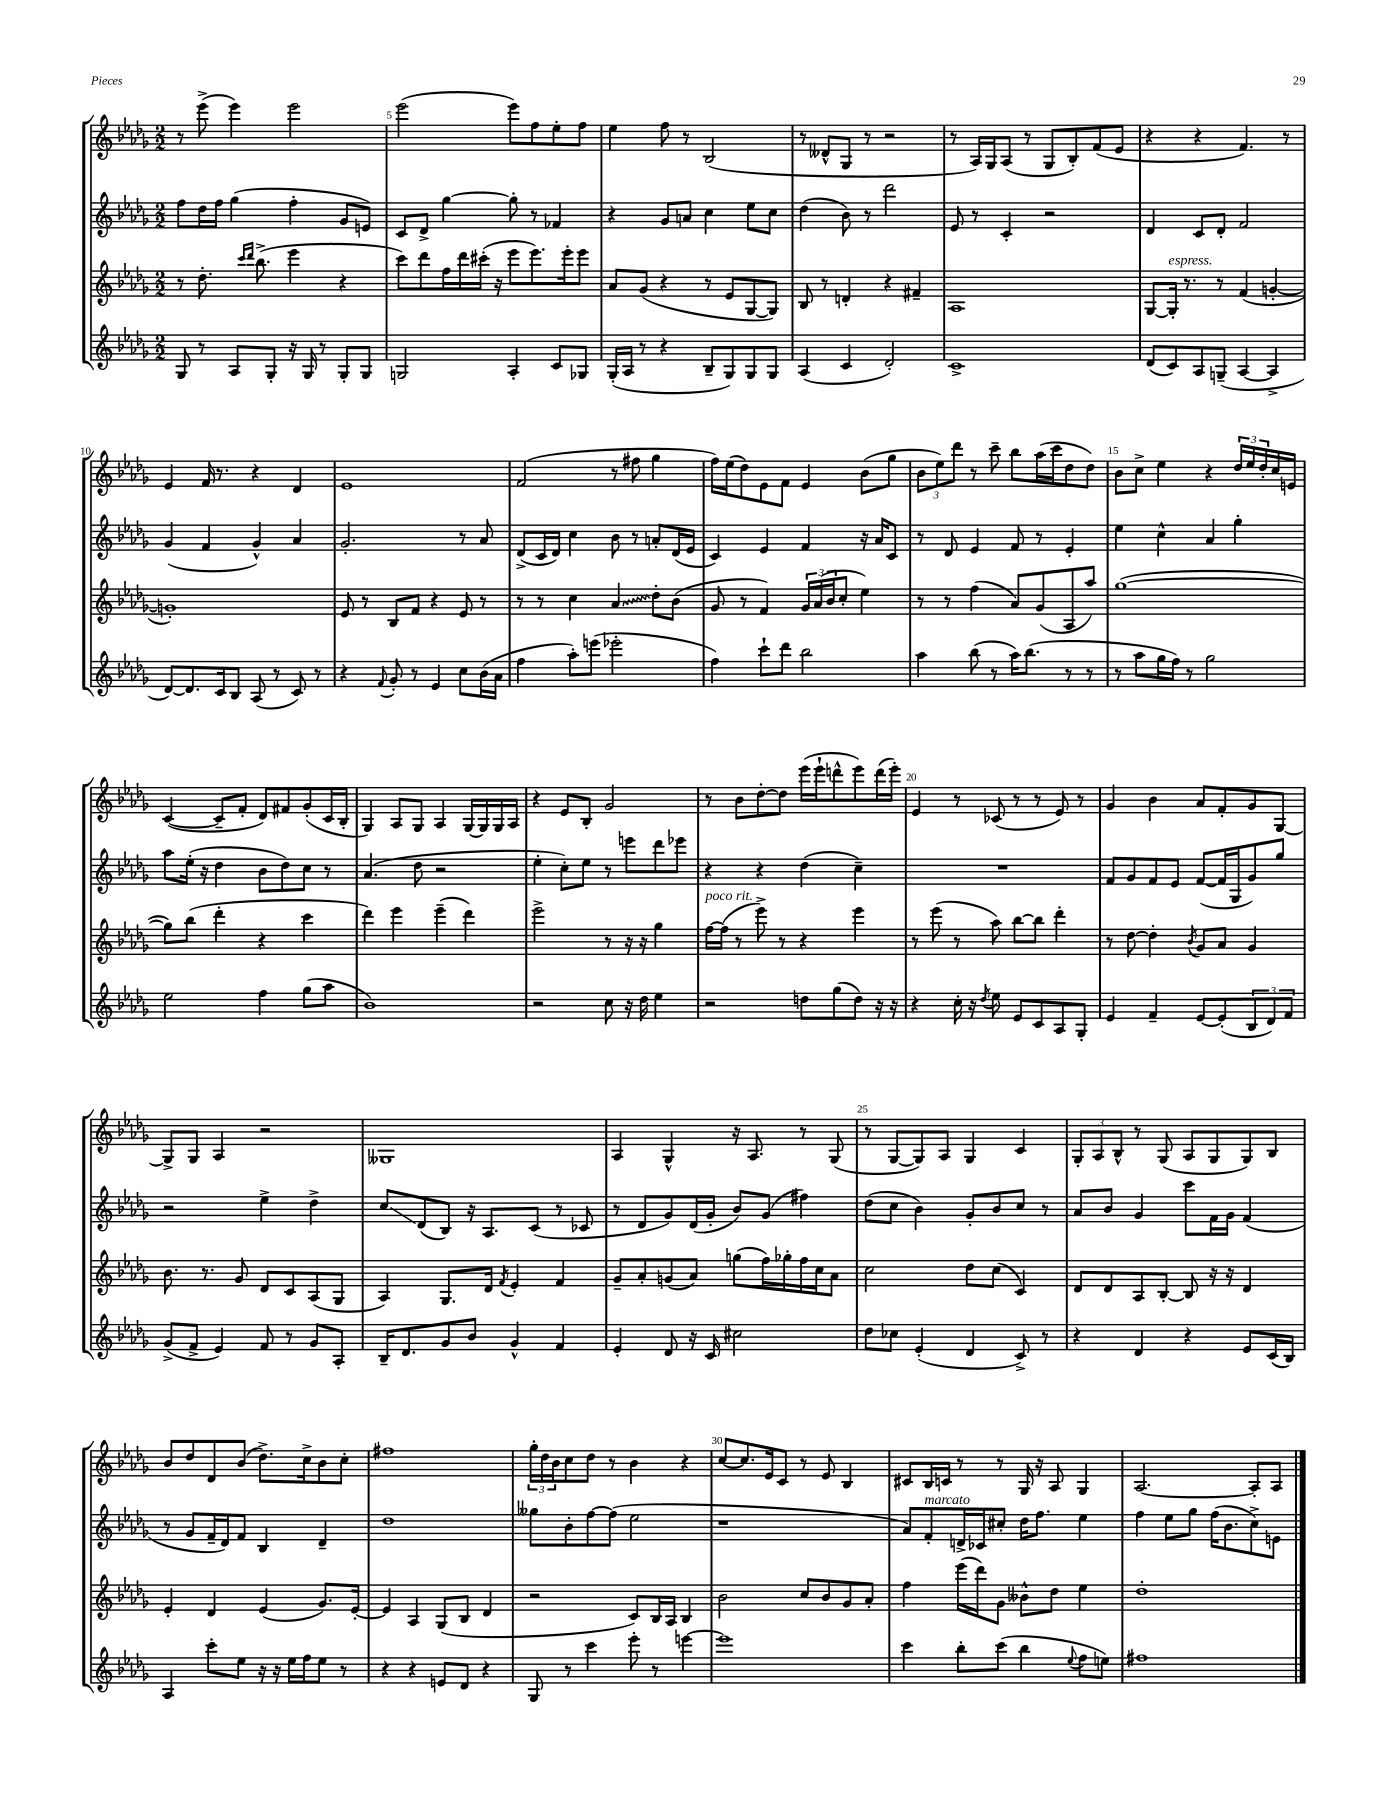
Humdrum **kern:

**kern	**kern	**kern	**kern
*staff4	*staff3	*staff2	*staff1
*clefG2	*clefG2	*clefG2	*clefG2
*k[b-e-a-d-g-]	*k[b-e-a-d-g-]	*k[b-e-a-d-g-]	*k[b-e-a-d-g-]
*M2/2	*M2/2	*M2/2	*M2/2
8G-	8r	8ff	8r
8r	8.dd-'	16dd-	(8eee-^
.	.	16ff	.
8A-	.	(4gg-	4eee-)
.	16qqccc	.	.
.	16qqddd-	.	.
.	(8.bb-^	.	.
8G-'	.	.	.
16r	4eee-	4ff'	2eee-
16G-	.	.	.
8r	.	.	.
8G-'	4r	8g-	.
8G-	.	8e)	.
=	=	=	=
2G	8ccc)	8c	(2eee-
.	8ddd-	8d-^	.
.	16ff	[4gg-	.
.	16ddd-	.	.
.	(16ccc#'	.	.
.	16r	.	.
4A-'	8eee-	8gg-']	8eee-)
.	8.eee-)	8r	8ff
8c	.	4f-	8ee-'
.	16eee-'	.	.
8G-	8eee-	.	8ff
=	=	=	=
(16G-'	8a-	4r	4ee-
16A-	.	.	.
8r	(8g-	.	.
4r	4r	8g-	8ff
.	.	8a	8r
8B-~	8r	4cc	(2B-
8G-)	8e-	.	.
8G-	[8G-	8ee-	.
8G-	8G-])	8cc	.
=	=	=	=
(4A-	8B-	(4dd-	8r
.	8r	.	8d--^^
4c	4d'	8b-)	8G-
.	.	8r	8r
2d-')	4r	2ddd-	2r
.	4f#~	.	.
=	=	=	=
1c^	1A-	8e-	8r
.	.	8r	16A-)
.	.	.	16G-
.	.	4c'	(8A-
.	.	.	8r
.	.	2r	8G-
.	.	.	8B-')
.	.	.	(8f
.	.	.	8e-
=	=	=	=
(8d-	[8G-	4d-	4r
8c)	16G-']	.	.
.	8.r	.	.
8A-	.	8c	4r
(8G~	8r	8d-'	.
[4A-	(4f	2f	4.f)
4A-^]	[4g'	.	.
.	.	.	8r
=	=	=	=
[8d-)	1g'])	(4g-	4e-
8.d-]	.	.	.
.	.	4f	16f
16c	.	.	8.r
8B-	.	.	.
(8A-	.	4g-^^)	4r
8r	.	.	.
8c)	.	4a-	4d-
8r	.	.	.
=	=	=	=
4r	8e-	2.g-'	1e-
.	8r	.	.
8qqf	.	.	.
8g-'	8B-	.	.
8r	8f	.	.
4e-	4r	.	.
8cc	8e-	8r	.
(16b-	8r	8a-	.
16a-	.	.	.
=	=	=	=
4ff	8r	(8d-^	(2f
.	8r	16c	.
.	.	16d-)	.
8aa-')	4cc	4cc	.
(8eee	.	.	.
2eee-'	4a-	8b-	8r
.	.	8r	8ff#
.	8dd-'	8a'	4gg-
.	(8b-	(16d-	.
.	.	16e-	.
=	=	=	=
4ff)	8g-	4c)	16ff)
.	.	.	(16ee-
.	8r	.	8dd-)
8ccc`	4f)	4e-	8e-
8ddd-	.	.	8f
2bb-	24g-	4f	4e-
.	(24a-	.	.
.	24b-	.	.
.	8cc'	.	.
.	4ee-)	16r	(8b-
.	.	16a-	.
.	.	8c	8gg-
=	=	=	=
4aa-	8r	8r	12b-
.	.	.	12ee-)
.	8r	8d-	.
.	.	.	12ddd-
(8bb-	(4ff	4e-	8r
8r	.	.	8ccc~
16aa-)	8a-)	8f	8bb-
(8.bb-	.	.	.
.	(8g-	8r	(16aa-
.	.	.	16ccc
8r	8A-	4e-'	8dd-
8r	8aa-)	.	8dd-)
=	=	=	=
8r	([1gg-	4ee-	8b-
8aa-	.	.	8cc^
16gg-	.	4cc^^	4ee-
16ff)	.	.	.
8r	.	.	.
2gg-	.	4a-	4r
.	.	4gg-'	24dd-
.	.	.	24ee-
.	.	.	24dd-'
.	.	.	16cc
.	.	.	16e
=	=	=	=
2ee-	8gg-])	8aa-	([4c
.	(8bb-	(16ee-'	.
.	.	16r	.
.	4ddd-'	4dd-	8c~]
.	.	.	8f'
4ff	4r	8b-	8d-)
.	.	8dd-)	8f#
(8gg-	4ccc	8cc	(8g-'
8aa-	.	8r	16c
.	.	.	16B-'
=	=	=	=
1b-)	4ddd-)	(4.a-	4G-)
.	4eee-	.	8A-
.	.	8dd-	8G-
.	(4eee-~	2r	4A-
.	4ddd-)	.	[16G-
.	.	.	16G-]
.	.	.	16G-
.	.	.	16A-
=	=	=	=
2r	2eee-^	4ee-'	4r
.	.	8cc')	8e-
.	.	8ee-	8B-'
8cc	8r	8r	2g-
16r	16r	8eee	.
16dd-	16r	.	.
4ee-	4gg-	8ddd-	.
.	.	8eee-	.
=	=	=	=
2r	[16ff	4r	8r
.	(16ff]	.	.
.	8r	.	8b-
.	8eee-^)	4r	[8dd-'
.	8r	.	8dd-]
8dd	4r	(4dd-	(16eee-
.	.	.	16eee-`
(8gg-	.	.	8ddd^^
8dd)	4eee-	4cc~)	8eee-)
16r	.	.	(16ddd
16r	.	.	16eee-')
=	=	=	=
4r	8r	1r	4e-
.	(8eee-	.	.
16cc'	8r	.	8r
16r	.	.	.
8qdd-	.	.	.
8ee-	8aa-)	.	(8c-
8e-	[8bb-	.	8r
8c	8bb-]	.	8r
8A-	4ddd-'	.	8e-)
8G-'	.	.	8r
=	=	=	=
4e-	8r	8f	4g-
.	[8dd-	8g-	.
4f~	4dd-']	8f	4b-
.	.	8e-	.
.	8qb-	.	.
[8e-	8g-	([8f	8a-
(8e-']	8a-	16f]	8f'
.	.	16G-	.
12B-	4g-	8g-)	8g-
12d-)	.	.	.
.	.	8gg-	[8G-
12f	.	.	.
=	=	=	=
(8g-^	8.b-	2r	8G-^]
8f^	.	.	8G-
.	8.r	.	.
4e-)	.	.	4A-
.	8g-	.	.
8f	8d-	4ee-^	2r
8r	8c	.	.
8g-	(8A-	4dd-^	.
8A-'	8G-	.	.
=	=	=	=
16B-~	4A-)	8cc	1G--
8.d-	.	.	.
.	.	(8d-	.
8g-	8.G-	8B-)	.
8b-	.	16r	.
.	16d-	8.A-	.
.	8qf	.	.
4g-^^	4e-'	.	.
.	.	(8c	.
4f	4f	8r	.
.	.	8c-	.
=	=	=	=
4e-'	8g-~	8r	4A-
.	8a-'	8d-	.
8d-	(8g	8g-)	4G-^^
16r	8a-)	(16d-	.
16c	.	16g-'	.
2cc#	(8gg	8b-)	16r
.	.	.	8.A-
.	16ff)	(8g-	.
.	16gg-'	.	.
.	16ff	4ff#)	8r
.	16cc	.	.
.	8a-	.	(8G-
=	=	=	=
8dd-	2cc	(8dd-	8r
8cc-	.	8cc	[8G-
(4e-'	.	4b-)	8G-])
.	.	.	8A-
4d-	8dd-	8g-'	4G-
.	(8cc	8b-	.
8c^)	4c)	8cc	4c
8r	.	8r	.
=	=	=	=
4r	8d-	8a-	12G-'
.	.	.	12A-
.	8d-	8b-	.
.	.	.	12B-^^
4d-	8A-	4g-	8r
.	[8B-'	.	(8G-
4r	8B-]	8ccc	8A-
.	16r	16f	8G-
.	16r	16g-	.
8e-	4d-	(4f	8G-)
(16c	.	.	8B-
16B-)	.	.	.
=	=	=	=
4A-	4e-'	8r	8b-
.	.	8g-	8dd-
8ccc'	4d-	16f~	8d-
.	.	16d-)	.
8ee-	.	8f	(8b-
16r	(4e-	4B-	8.dd-^)
16r	.	.	.
16ee-	.	.	.
16ff	.	.	16cc^
8ee-	8.g-)	4d-~	8b-
8r	.	.	8cc'
.	[16e-'	.	.
=	=	=	=
4r	4e-]	1dd-	1ff#
4r	4A-	.	.
8e	(8G-	.	.
8d-	8B-	.	.
4r	4d-	.	.
=	=	=	=
8G-	2r	8gg--	24gg-'
.	.	.	24dd-
.	.	.	24b-
8r	.	8b-'	8cc
4ccc	.	[8ff	8dd-
.	.	(8ff]	8r
8eee-'	8c)	2ee-	4b-
8r	16B-	.	.
.	16A-	.	.
[4eee	4B-	.	4r
=	=	=	=
1eee]	2b-	1r	[8cc
.	.	.	8.cc]
.	.	.	16e-
.	.	.	8c
.	8cc	.	8r
.	8b-	.	8e-
.	8g-	.	4B-
.	8a-'	.	.
=	=	=	=
4ccc	4ff	8a-)	8c#
.	.	8f'	16B-
.	.	.	16c
8bb-'	(16eee-	16d^	8r
.	16ddd-)	16c-	.
(8ccc	8g-	8cc#'	8r
4bb-	8b--^^	16dd-	16G-
.	.	8.ff	16r
.	8dd-	.	8A-
8qqee-	.	.	.
8ff	4ee-	4ee-	4G-
8ee)	.	.	.
=	=	=	=
1ff#	1dd-'	4ff	[2.A-
.	.	8ee-	.
.	.	8gg-	.
.	.	(16ff	.
.	.	8.b-	.
.	.	8cc^)	8A-']
.	.	8e	8A-
==	==	==	==
*-	*-	*-	*-
